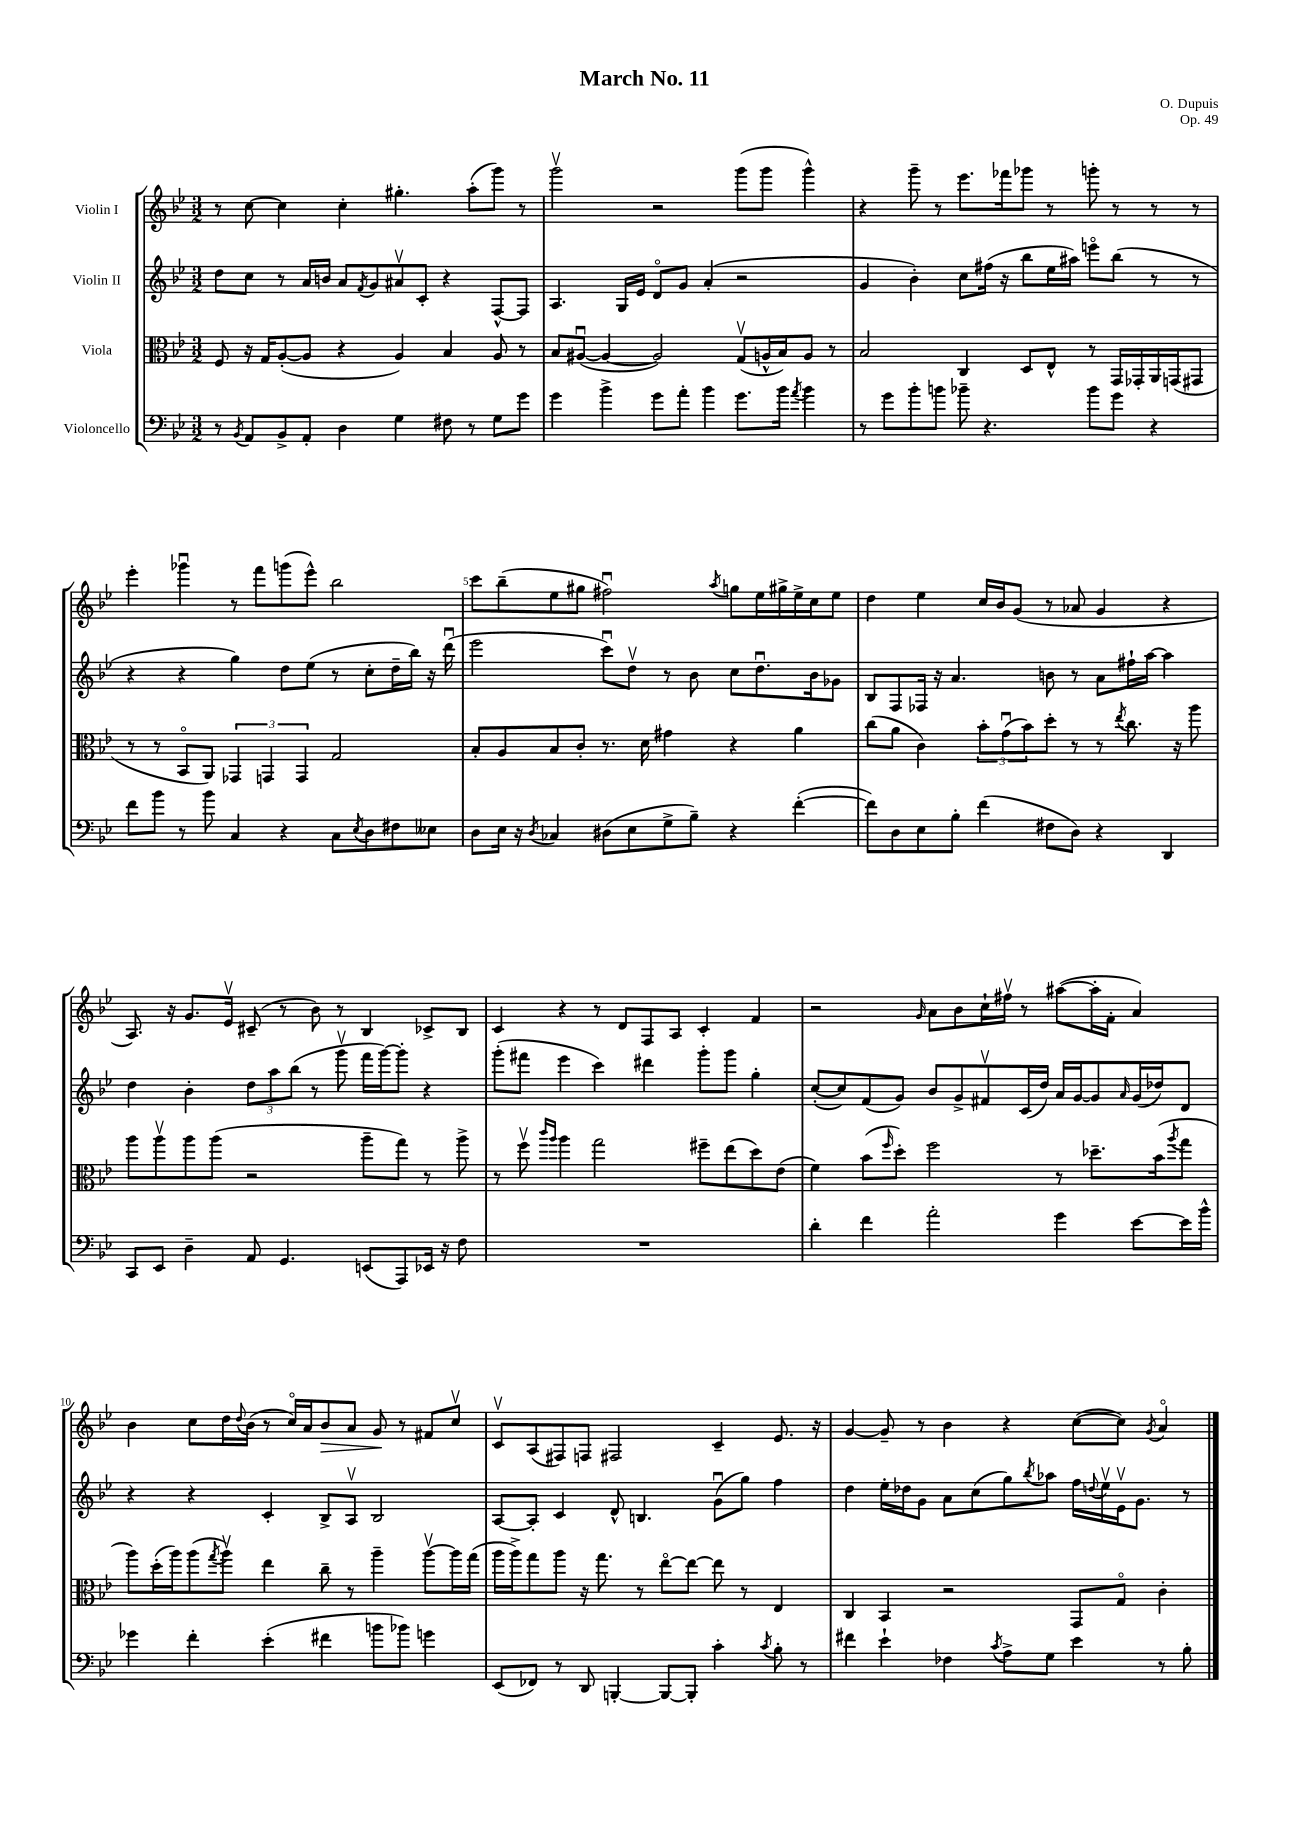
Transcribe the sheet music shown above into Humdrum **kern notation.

**kern	**kern	**kern	**kern	**dynam
*part4	*part3	*part2	*part1	*part1
*staff4	*staff3	*staff2	*staff1	*staff1
*I"Violoncello	*I"Viola	*I"Violin II	*I"Violin I	*
*clefF4	*clefC3	*clefG2	*clefG2	*
*k[b-e-]	*k[b-e-]	*k[b-e-]	*k[b-e-]	*
*M3/2	*M3/2	*M3/2	*M3/2	*
=1	=1	=1	=1	=1
8r	8F/	8dd\L	8r	.
8qBB-/	.	.	.	.
8AA/L	16r	8cc\J	[8cc\	.
.	16G/KL	.	.	.
8BB-^/	([8A'/	8r	4cc\]	.
8AA'/J	8A/J]	16a/LL	.	.
.	.	16bn/JJ	.	.
4D\	4r	8a/L	4cc'\	.
.	.	8qf/	.	.
.	.	8g/	.	.
4G\	4A/)	8a#Xv/	4.gg#X'\	.
.	.	8c'/J	.	.
8F#X\	4B-/	4r	.	.
8r	.	.	(8aa'\L	.
8G\L	8A/	[8F^^/L	8ggg\J)	.
8g\J	8r	8F/J]	8r	.
=2	=2	=2	=2	=2
4g\	8B-/L	4.A/	2gggv\	.
.	([8A#Xu/J	.	.	.
4b-^\	4A#/_	.	.	.
.	.	16G/LL	.	.
.	.	16e-/JJ	.	.
8g\L	2A#/])	8d/L	2r	.
8a'\J	.	8g/J	.	.
4b-\	.	(4a'/	.	.
8.g\L	(8Gv/L	2r	(8ggg\L	.
.	16An^^/L	.	8ggg\J	.
16b-\Jk	16B-/J)	.	.	.
8qa/	.	.	.	.
4b-\	8A/J	.	4ggg^^\)	.
.	8r	.	.	.
=3	=3	=3	=3	=3
8r	2B-/	4g/	4r	.
8g\L	.	.	.	.
8b-'\	.	4b-'\)	8ggg~\	.
8bn\J	.	.	8r	.
8b-X~\	4C/	8cc\L	8.eee-\L	.
4.r	.	(16ff#X\Jk	.	.
.	.	16r	16fff-X\k	.
.	8D/L	8bb-\L	8ggg-X\J	.
.	8E-^^/J	16ee-\L	8r	.
.	.	16aa#X\JJ)	.	.
8b-\L	8r	8eeen\L	8gggn'\	.
8g\J	16GG/LL	(8bb-\J	8r	.
.	16GG-X'/	.	.	.
4r	16AA/	8r	8r	.
.	(16GGn/J	.	.	.
.	8GG#X/J	8r	8r	.
!!LO:LB:g=z
=4	=4	=4	=4	=4
8f\L	8r	4r	4eee-'\	.
8b-\J	8r	.	.	.
8r	8BB-/L	4r	4ggg-Xu\	.
8b-\	8AA/J)	.	.	.
4C/	6GG-X/	4gg\)	8r	.
.	.	.	8fff\L	.
.	6GGn/	.	.	.
4r	.	8dd\L	(8gggn\	.
.	6GG/	.	.	.
.	.	(8ee-\J	8eee-^^\J)	.
8C\L	2G/	8r	2bb-\	.
8qE-/	.	.	.	.
8D\	.	8cc'\L	.	.
8F#X\	.	16dd~\L	.	.
.	.	16bb-\JJ)	.	.
8E--X\J	.	16r	.	.
.	.	(16dddu\	.	.
=5	=5	=5	=5	=5
8D\L	8B-'/L	2eee-\	8ccc\L	.
16E-\Jk	8A/	.	(8bb-~\	.
16r	.	.	.	.
8qD/	.	.	.	.
4C-X/	8B-/	.	8ee-\	.
.	8c'/J	.	8gg#X\J	.
(8D#X\L	8.r	8cccu\L)	2ff#Xu\)	.
8E-\	.	8ddv\J	.	.
.	16d\	.	.	.
8G^\	4g#X\	8r	.	.
8B-~\J)	.	8b-\	.	.
.	.	.	8qaa/	.
4r	4r	8cc\L	8ggn\L	.
.	.	8.ddu\	16ee-\L	.
.	.	.	16gg#X^\	.
([4f'\	4a\	.	16ee-^\	.
.	.	16b-\k	16cc\J	.
.	.	8g-X\J	8ee-\J	.
=6	=6	=6	=6	=6
8f\L])	(8cc\L	8B-/L	4dd\	.
8D\	8a\J	8F/	.	.
8E-\	4c\)	16F-X/Jk	4ee-\	.
.	.	16r	.	.
8B-'\J	.	4.a/	.	.
(4f\	12b-'\L	.	16cc/LL	.
.	.	.	16b-/J	.
.	(12gu\	.	.	.
.	.	.	(8g/J	.
.	12b-\)	.	.	.
8F#X\L	8dd'\J	8bn\	8r	.
8D\J)	8r	8r	8a-X/	.
4r	8r	8a\L	4g/	.
.	8qee-/	.	.	.
.	8.cc\	16ff#X`\L	.	.
.	.	[16aa\JJ	.	.
4DD/	.	4aa\]	4r	.
.	16r	.	.	.
.	8aa\	.	.	.
!!LO:LB:g=z
=7	=7	=7	=7	=7
8CC/L	8aa\L	4dd\	8.A/)	.
8EE-/J	8aav\	.	.	.
.	.	.	16r	.
4D~\	8aa\	4b-'\	8.g/L	.
.	(8aa\J	.	.	.
.	.	.	16e-v/Jk	.
8AA/	2r	12dd\L	(8c#X~/	.
.	.	12aa\	.	.
4.GG/	.	.	8r	.
.	.	(12bb-\J	.	.
.	.	8r	8b-\)	.
.	.	8gggv\	8r	.
(8EEn/L	8aa~\L	16fff\LL	4B-/	.
.	.	[16ggg\J)	.	.
8AAA/)	8gg\J)	8ggg'\J]	.	.
16EE-X/Jk	8r	4r	8c-X^/L	.
16r	.	.	.	.
8F\	8aa^\	.	8B-/J	.
=8	=8	=8	=8	=8
1.r	8r	(8ggg'\L	4c/	.
.	8ffv\	8fff#X\J	.	.
.	16qqccc/LL	.	.	.
.	16qqaa/JJ	.	.	.
.	4aa\	4eee-\	4r	.
.	2gg\	4ccc\)	8r	.
.	.	.	8d/L	.
.	.	4ddd#X\	8F/	.
.	.	.	8A/J	.
.	8ff#X~\L	8ggg'\L	4c'/	.
.	(8ee-\	8ggg\J	.	.
.	8dd\)	4gg'\	4f/	.
.	(8e-\J	.	.	.
=9	=9	=9	=9	=9
4d'\	4f\)	([8cc'/L	2r	.
.	.	8cc/])	.	.
4f\	(8b-\L	(8f/	.	.
.	16qqff/	.	.	.
.	8dd'\J)	8g/J)	.	.
.	.	.	16qqg/	.
2a'\	2ff\	8b-/L	8a\L	.
.	.	8g^/	8b-\	.
.	.	8f#Xv/	16cc`\L	.
.	.	.	16ff#Xv\JJ	.
.	.	(16c/L	8r	.
.	.	16dd/JJ)	.	.
4g\	8r	16a/LL	([8aa#X\L	.
.	.	[16g/J	.	.
.	8.dd-X~\L	8g/]	16aa#'\L]	.
.	.	.	16f'\JJ	.
.	.	16qqa/	.	.
[8e-\L	.	(16g/L	4a/)	.
.	(16b-\k	16dd-X/J)	.	.
.	8qaa/	.	.	.
16e-\L]	8gg\J	8d/J	.	.
16b-^^\JJ	.	.	.	.
!!LO:LB:g=z
=10	=10	=10	=10	=10
4g-X\	8aa\L)	4r	4b-\	.
.	(16dd'\L	.	.	.
.	16aa\J)	.	.	.
4f'\	(8aa\	4r	8cc\L	.
.	8qgg/	.	.	.
.	8aav\J)	.	16dd\L	.
.	.	.	8qqdd/	.
.	.	.	(16b-\JJ	.
(4e-'\	4ee-\	4c'/	8r	.
.	.	.	16cc/LL)	.
.	.	.	16a/J	.
!	!	!	!	!LO:HP:b
4f#X\	8cc~\	8B-^/L	8b-/	>
.	8r	8Av/J	8a/J	.
8bn\L	4aa~\	2B-/	8g/	.
8b-X\J)	.	.	8r	]
4gn\	[8aav\L	.	8f#X/L	.
.	16aa\L]	.	8ccv/J	.
.	(16gg\JJ	.	.	.
=11	=11	=11	=11	=11
(8EE-/L	16aa\LL	[8A/L	8cv/L	.
.	16aa^\J)	.	.	.
8FF-X/J)	8gg\	8A'/J]	(8A/	.
8r	8aa\J	4c/	8F#X/)	.
8DD/	16r	.	8Fn/J	.
.	8.gg\	.	.	.
[4BBBn'/	.	8d^^/	2F#X/	.
.	8r	4.Bn/	.	.
8BBB/L_	[8ee-\L	.	.	.
8BBB'/J]	8ee-\J_	.	.	.
4c'\	8ee-\]	(8gu\L	4c~/	.
.	8r	8gg\J)	.	.
8qc/	.	.	.	.
8B-'\	4E-/	4ff\	8.e-/	.
8r	.	.	.	.
.	.	.	16r	.
=12	=12	=12	=12	=12
4f#X\	4C/	4dd\	[4g/	.
4e-`\	4BB-/	16ee-'\LL	8g~/]	.
.	.	16dd-X\J	.	.
.	.	8g\J	8r	.
4F-X\	2r	8a\L	4b-\	.
.	.	(8cc\	.	.
8qc/	.	.	.	.
8A^\L	.	8gg\)	4r	.
.	.	8qbb-/	.	.
8G\J	.	8aa-X\J	.	.
4e-\	8GG/L	16ff\LL	([8cc\L	.
.	.	8qqddn/	.	.
.	.	16ee-v\	.	.
.	8G/J	16e-v\J	8cc\J])	.
.	.	8.g\J	.	.
.	.	.	8qg/	.
8r	4c'\	.	4a/	.
8B-'\	.	8r	.	.
==	==	==	==	==
*-	*-	*-	*-	*-
